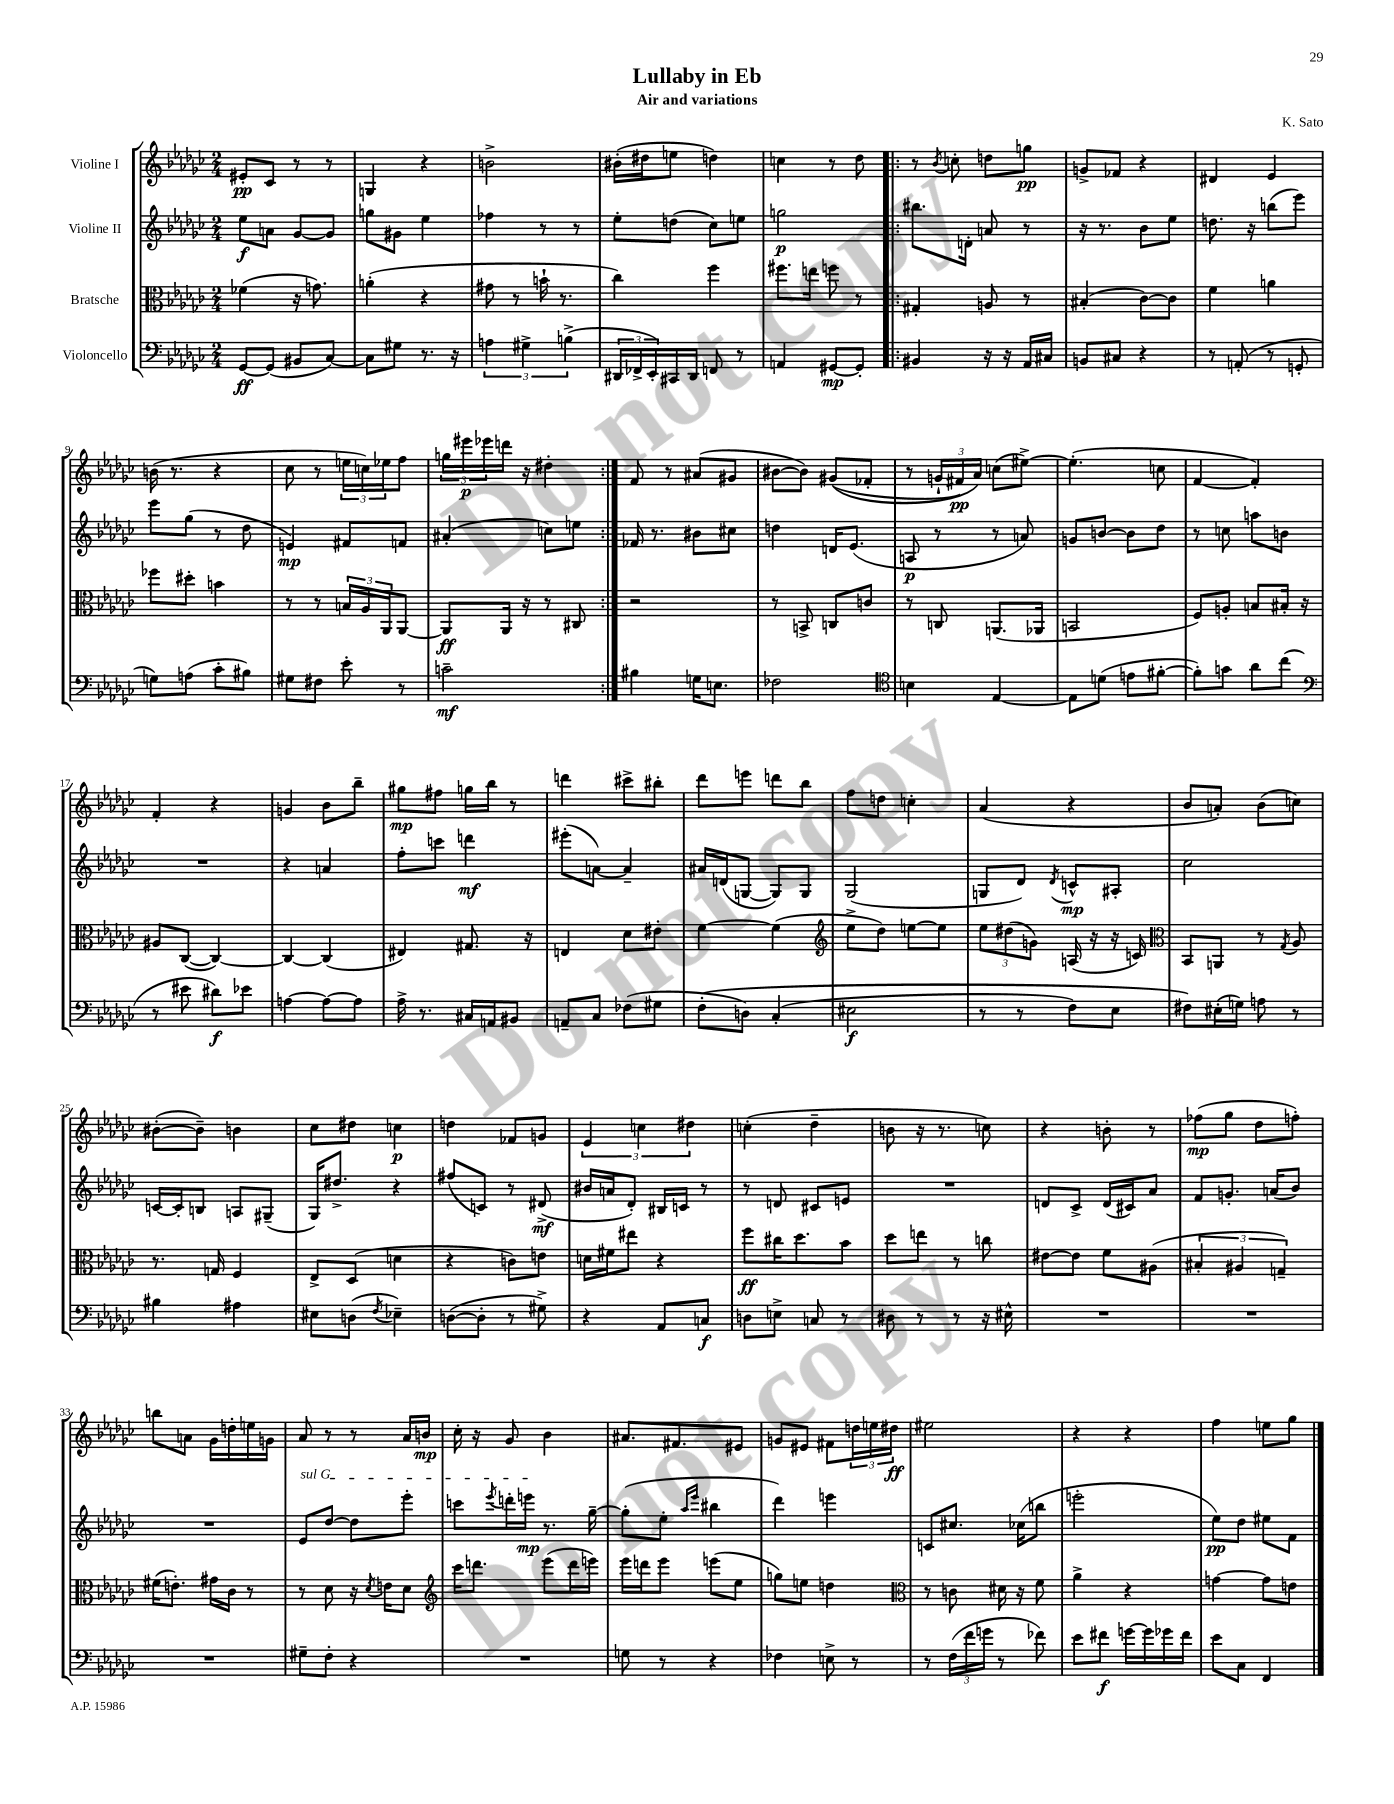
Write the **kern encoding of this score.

**kern	**dynam	**kern	**dynam	**kern	**dynam	**kern	**dynam
*part4	*part4	*part3	*part3	*part2	*part2	*part1	*part1
*staff4	*staff4	*staff3	*staff3	*staff2	*staff2	*staff1	*staff1
*I"Violoncello	*	*I"Bratsche	*	*I"Violine II	*	*I"Violine I	*
*clefF4	*	*clefC3	*	*clefG2	*	*clefG2	*
*k[b-e-a-d-g-c-]	*	*k[b-e-a-d-g-c-]	*	*k[b-e-a-d-g-c-]	*	*k[b-e-a-d-g-c-]	*
*M2/4	*	*M2/4	*	*M2/4	*	*M2/4	*
=1	=1	=1	=1	=1	=1	=1	=1
[8GG-/L	ff	(4f-X\	.	8ee-\L	f	8e#X'/L	pp
(8GG-/J]	.	.	.	8an\J	.	8c-/J	.
8BB#X/L	.	16r	.	[8g-/L	.	8r	.
.	.	8.gn\)	.	.	.	.	.
[8C-/J)	.	.	.	8g-/J]	.	8r	.
=2	=2	=2	=2	=2	=2	=2	=2
8C-\L]	.	(4an'\	.	8ggn\L	.	4Gn/	.
8G#X\J	.	.	.	8g#X\J	.	.	.
8.r	.	4r	.	4ee-\	.	4r	.
16r	.	.	.	.	.	.	.
=3	=3	=3	=3	=3	=3	=3	=3
6An\	.	8g#X\	.	4ff-X\	.	2bn^\	.
.	.	8r	.	.	.	.	.
6G#X^\	.	.	.	.	.	.	.
.	.	16bn`\	.	8r	.	.	.
.	.	8.r	.	.	.	.	.
(6Bn^\	.	.	.	.	.	.	.
.	.	.	.	8r	.	.	.
=4	=4	=4	=4	=4	=4	=4	=4
24DD#X/LL	.	4cc-\)	.	8ee-'\L	.	(16b#X'\LL	.
24FF-X^/	.	.	.	.	.	.	.
.	.	.	.	.	.	16dd#X\J	.
24EE-'/)	.	.	.	.	.	.	.
16CC#X/	.	.	.	(8ddn\J	.	8een\J	.
16DD#/JJ	.	.	.	.	.	.	.
8FFn/	.	4ff\	.	8cc-\L)	.	4ddn\)	.
8r	.	.	.	8een\J	.	.	.
=5	=5	=5	=5	=5	=5	=5	=5
4AAn/	.	8.ff#X\L	.	2ggn\	p	4ccn\	.
.	.	16een\Jk	.	.	.	.	.
[8GG#X/L	mp	8ffn\	.	.	.	8r	.
8GG#'/J]	.	8r	.	.	.	8dd-\	.
=6!|:	=6!|:	=6!|:	=6!|:	=6!|:	=6!|:	=6!|:	=6!|:
4BB#X/	.	4G#X'/	.	8.bb#X\L	.	8r	.
.	.	.	.	.	.	8qb-/	.
.	.	.	.	.	.	8ccn'\	.
.	.	.	.	16dn'\Jk	.	.	.
16r	.	8An/	.	8an/	.	8ddn\L	.
16r	.	.	.	.	.	.	.
16AA-/LL	.	8r	.	8r	.	8ggn\J	pp
16C#X/JJ	.	.	.	.	.	.	.
=7	=7	=7	=7	=7	=7	=7	=7
8BBn/L	.	(4B#X'/	.	16r	.	8gn^/L	.
.	.	.	.	8.r	.	.	.
8C#X/J	.	.	.	.	.	8f-X/J	.
4r	.	[8c-\L)	.	8b-\L	.	4r	.
.	.	8c-\J]	.	8ee-\J	.	.	.
=8	=8	=8	=8	=8	=8	=8	=8
8r	.	4f\	.	8.ddn\	.	4d#X/	.
(8AAn'/	.	.	.	.	.	.	.
.	.	.	.	16r	.	.	.
8r	.	4an\	.	(8bbn\L	.	4e-/	.
8GGn'/	.	.	.	8eee-\J)	.	.	.
!!LO:LB:g=z
=9	=9	=9	=9	=9	=9	=9	=9
8Gn\L)	.	8ff-X\L	.	8eee-\L	.	(16bn\	.
.	.	.	.	.	.	8.r	.
(8An\J	.	8dd#X'\J	.	(8gg-\J	.	.	.
8c-'\L	.	4bn\	.	8r	.	4r	.
8B#X\J)	.	.	.	8dd-\	.	.	.
=10	=10	=10	=10	=10	=10	=10	=10
8G#X\L	.	8r	.	4en/)	mp	8cc-\	.
8F#X\J	.	8r	.	.	.	8r	.
8e-'\	.	24Bn/LL	.	8f#X/L	.	24een\LL	.
.	.	24A-/	.	.	.	24ccn\)	.
.	.	24AA-/J	.	.	.	24ee-X\J	.
8r	.	[8AA-/J	.	8fn/J	.	8ff\J	.
=11	=11	=11	=11	=11	=11	=11	=11
2cn~\	mf	8AA-/L]	ff	(4a#X'/	.	24ggn\LL	.
.	.	.	.	.	.	24eee#X\	p
.	.	.	.	.	.	24eee-X\	.
.	.	16AA-/Jk	.	.	.	16dddn\JJ	.
.	.	16r	.	.	.	16r	.
.	.	8r	.	8ccn\L)	.	4dd#X'\	.
.	.	8C#X/	.	8een\J	.	.	.
=12:|!	=12:|!	=12:|!	=12:|!	=12:|!	=12:|!	=12:|!	=12:|!
4B#X\	.	2r	.	16f-X/	.	8f/	.
.	.	.	.	8.r	.	.	.
.	.	.	.	.	.	8r	.
16Gn\KL	.	.	.	8b#X\L	.	(8a#X/L	.
8.En\J	.	.	.	.	.	.	.
.	.	.	.	8cc#X\J	.	8g#X/J	.
=13	=13	=13	=13	=13	=13	=13	=13
2F-X\	.	8r	.	4ddn\	.	[8b#X\L	.
.	.	8BBn^/	.	.	.	8b#\J])	.
.	.	8Cn/L	.	16dn/KL	.	((8g#X/L	.
.	.	.	.	(8.e-/J	.	.	.
.	.	8cn/J	.	.	.	8f-X'/J	.
=14	=14	=14	=14	=14	=14	=14	=14
*clefC4	*	*	*	*	*	*	*
4Bn\	.	8r	.	8An/	p	8r	.
.	.	8Cn/	.	8r	.	24gn`/LL	.
.	.	.	.	.	.	24f#X/)	pp
.	.	.	.	.	.	24a-/JJ)	.
[4E-/	.	(8.AAn/L	.	8r	.	(8ccn\L	.
.	.	.	.	8an/)	.	[8ee#X^\J)	.
.	.	16AA-X/Jk	.	.	.	.	.
=15	=15	=15	=15	=15	=15	=15	=15
8E-\L]	.	2BBn/	.	8gn/L	.	(4.ee#'\]	.
(8dn\J	.	.	.	[8bn/J	.	.	.
8en\L	.	.	.	8b\L]	.	.	.
[8f#X'\J	.	.	.	8dd-\J	.	8ccn\	.
=16	=16	=16	=16	=16	=16	=16	=16
8f#'\L])	.	8F/L)	.	8r	.	[4f/	.
8gn\J	.	8An'/J	.	8ccn\	.	.	.
8a-\L	.	8Bn/L	.	8aan\L	.	4f'/])	.
(8cc-\J	.	16B#X'/Jk	.	8bn\J	.	.	.
.	.	16r	.	.	.	.	.
!!LO:LB:g=z
=17	=17	=17	=17	=17	=17	=17	=17
*clefF4	*	*	*	*	*	*	*
8r	.	8A#X/L	.	2r	.	4f'/	.
8e#X\	.	([8C-/J	.	.	.	.	.
8d#X\L)	f	4C-/_)	.	.	.	4r	.
8e-X\J	.	.	.	.	.	.	.
=18	=18	=18	=18	=18	=18	=18	=18
[4An\	.	4C-/_	.	4r	.	4gn/	.
8A\L_	.	(4C-/]	.	4an/	.	8b-\L	.
8A\J]	.	.	.	.	.	8bb-~\J	.
=19	=19	=19	=19	=19	=19	=19	=19
16A-^\	.	4E#X/)	.	8ff'\L	.	8gg#X\L	mp
8.r	.	.	.	.	.	.	.
.	.	.	.	8cccn\J	.	8ff#X\J	.
16C#X/LL	.	8.G#X/	.	4dddn\	mf	16ggn\LL	.
16AAn/J	.	.	.	.	.	16bb-\JJ	.
8BB#X/J	.	.	.	.	.	8r	.
.	.	16r	.	.	.	.	.
=20	=20	=20	=20	=20	=20	=20	=20
8AAn~/L	.	4En/	.	(8eee#X'\L	.	4dddn\	.
8C-/J	.	.	.	[8an\J)	.	.	.
(8F-X\L	.	8d-\L	.	4a~/]	.	8ccc#X^\L	.
8G#X\J	.	8e#X'\J	.	.	.	8bb#X'\J	.
=21	=21	=21	=21	=21	=21	=21	=21
(8F'\L	.	[4f\	.	16a#X/LL	.	8ddd-\L	.
.	.	.	.	(16dn/J	.	.	.
8Dn\J)	.	.	.	[8Gn/J	.	8eeen\J	.
(4C-'/	.	(4f\]	.	8G/L])	.	8dddn\L	.
.	.	.	.	8G/J	.	8bb-\J	.
=22	=22	=22	=22	=22	=22	=22	=22
*	*	*clefG2	*	*	*	*	*
2E#X\	f	8ee-^\L	.	(2G-/	.	8ff\L	.
.	.	8dd-\J)	.	.	.	8ddn\J	.
.	.	[8een\L	.	.	.	4ccn'\	.
.	.	8ee\J]	.	.	.	.	.
=23	=23	=23	=23	=23	=23	=23	=23
8r	.	12ee-\L	.	8Gn/L	.	(4a-/	.
.	.	(12dd#X\	.	.	.	.	.
8r	.	.	.	8d-/J)	.	.	.
.	.	12gn\J)	.	.	.	.	.
.	.	.	.	8qd-/	.	.	.
8F\L)	.	(16An/	.	8cn^^/L	mp	4r	.
.	.	16r	.	.	.	.	.
8E-\J	.	16r	.	8A#X'/J	.	.	.
.	.	16cn/)	.	.	.	.	.
=24	=24	=24	=24	=24	=24	=24	=24
*	*	*clefC3	*	*	*	*	*
8F#X\L)	.	8BB-/L	.	2cc-\	.	8b-/L	.
(16E#X'\L	.	8AAn/J	.	.	.	8an'/J)	.
16Gn\JJ)	.	.	.	.	.	.	.
8An\	.	8r	.	.	.	(8b-\L	.
.	.	8qG-/	.	.	.	.	.
8r	.	8A-/	.	.	.	8ccn\J)	.
!!LO:LB:g=z
=25	=25	=25	=25	=25	=25	=25	=25
4B#X\	.	8.r	.	[16cn/LL	.	([8b#X'\L	.
.	.	.	.	16c'/J]	.	.	.
.	.	.	.	8Bn/J	.	8b#~\J])	.
.	.	16Gn/	.	.	.	.	.
4A#X\	.	4F/	.	8An/L	.	4bn\	.
.	.	.	.	(8G#X~/J	.	.	.
=26	=26	=26	=26	=26	=26	=26	=26
8E#X\L	.	8E-^/L	.	16G-/KL)	.	8cc-\L	.
.	.	.	.	8.dd#X^/J	.	.	.
(8Dn\J	.	(8D-/J	.	.	.	8dd#X\J	.
8qF/	.	.	.	.	.	.	.
4E-X~\)	.	4dn\	.	4r	.	4ccn\	p
=27	=27	=27	=27	=27	=27	=27	=27
([8Dn\L	.	4r	.	(8ff#X/L	.	4ddn\	.
8D'\J]	.	.	.	8cn/J)	.	.	.
8r	.	8cn\L)	.	8r	.	8f-X/L	.
8G#X^\)	.	8en\J	.	(8d#X^/	mf	8gn/J	.
=28	=28	=28	=28	=28	=28	=28	=28
4r	.	16dn\LL	.	16b#X/LL	.	6e-/	.
.	.	16f#X\J	.	16an/J	.	.	.
.	.	8ee#X\J	.	8d-'/J)	.	.	.
.	.	.	.	.	.	6ccn\	.
8AA-/L	.	4r	.	16B#X/LL	.	.	.
.	.	.	.	16cn/JJ	.	.	.
.	.	.	.	.	.	6dd#X\	.
8Cn/J	f	.	.	8r	.	.	.
=29	=29	=29	=29	=29	=29	=29	=29
8Dn\L	.	8ff\L	ff	8r	.	(4ccn'\	.
8En^\J	.	16cc#X\K	.	8dn/	.	.	.
.	.	8.dd-\	.	.	.	.	.
8Cn/	.	.	.	8c#X/L	.	4dd-~\	.
8r	.	8b-\J	.	8en/J	.	.	.
=30	=30	=30	=30	=30	=30	=30	=30
8D#X\	.	8dd-\L	.	2r	.	8bn\	.
8r	.	8een\J	.	.	.	16r	.
.	.	.	.	.	.	8.r	.
8r	.	8r	.	.	.	.	.
16r	.	8ccn\	.	.	.	8ccn\)	.
16E#X^^\	.	.	.	.	.	.	.
=31	=31	=31	=31	=31	=31	=31	=31
2r	.	[8e#X\L	.	8dn/L	.	4r	.
.	.	8e#\J]	.	8c-^/J	.	.	.
.	.	8f\L	.	(16d/LL	.	8bn'\	.
.	.	.	.	16c#X/J)	.	.	.
.	.	(8A#X\J	.	8a-/J	.	8r	.
=32	=32	=32	=32	=32	=32	=32	=32
2r	.	6B#X'/	.	8f/L	.	(8ff-X\L	mp
.	.	.	.	8.gn'/J	.	8gg-\J	.
.	.	6A#X/	.	.	.	.	.
.	.	.	.	.	.	8dd-\L	.
.	.	.	.	(16an/KL	.	.	.
.	.	6Gn~/)	.	.	.	.	.
.	.	.	.	8b-/J)	.	8ffn'\J)	.
!!LO:LB:g=z
=33	=33	=33	=33	=33	=33	=33	=33
2r	.	(16f#X\KL	.	2r	.	8bbn\L	.
.	.	8.en'\J)	.	.	.	.	.
.	.	.	.	.	.	8an\J	.
.	.	16g#X\LL	.	.	.	16g-\LL	.
.	.	16c-\JJ	.	.	.	16ddn'\	.
.	.	8r	.	.	.	16een\	.
.	.	.	.	.	.	16gn\JJ	.
=34	=34	=34	=34	=34	=34	=34	=34
!	!	!	!	!LO:TX:a:i:t=sul G	!	!	!
8G#X~\L	.	8r	.	8e-/L	.	8a-/	.
8F'\J	.	8d-\	.	[8dd-/J	.	8r	.
4r	.	16r	.	8dd-\L]	.	8r	.
.	.	8qd-/	.	.	.	.	.
.	.	16en\KL	.	.	.	.	.
.	.	8d-\J	.	8eee-'\J	.	16a-/LL	.
.	.	.	.	.	.	16bn/JJ	mp
=35	=35	=35	=35	=35	=35	=35	=35
*	*	*clefG2	*	*	*	*	*
2r	.	16ccc-\KL	.	8cccn\L	.	16cc-'\	.
.	.	8.dddn\J	.	.	.	16r	.
.	.	.	.	8qeee-/	.	.	.
.	.	.	.	16dddn'\L	.	8g-/	.
.	.	.	.	16eeen\JJ	mp	.	.
.	.	(8eee-\L	.	8.r	.	4b-\	.
.	.	16ddd\L	.	.	.	.	.
.	.	16eeen\JJ)	.	[16gg-~\	.	.	.
=36	=36	=36	=36	=36	=36	=36	=36
8Gn\	.	16eee-\LL	.	(8gg-'\L]	.	8.a#X/L	.
.	.	16dddn\J	.	.	.	.	.
8r	.	8eee-\J	.	8ee-'\J	.	.	.
.	.	.	.	.	.	8.f#X/	.
.	.	.	.	16qqaa-/LL	.	.	.
.	.	.	.	16qqeee-/JJ	.	.	.
4r	.	(8eeen\L	.	4bb#X\	.	.	.
.	.	8ee-\J	.	.	.	8e#X/J	.
=37	=37	=37	=37	=37	=37	=37	=37
4F-X\	.	8ggn\L)	.	4ddd-\)	.	8gn/L	.
.	.	8een\J	.	.	.	8e#X/J	.
8En^\	.	4ddn\	.	4eeen\	.	8f#X\L	.
8r	.	.	.	.	.	24ddn\L	.
.	.	.	.	.	.	24een\	.
.	.	.	.	.	.	24dd#X\JJ	ff
=38	=38	=38	=38	=38	=38	=38	=38
*	*	*clefC3	*	*	*	*	*
8r	.	8r	.	8cn/L	.	2ee#X\	.
(24F\LL	.	8cn\	.	8.cc#X/J	.	.	.
24f\	.	.	.	.	.	.	.
24gn\JJ	.	.	.	.	.	.	.
8r	.	16d#X\	.	.	.	.	.
.	.	16r	.	(16cc-X\KL	.	.	.
8f-X\)	.	8f\	.	8bbn\J	.	.	.
=39	=39	=39	=39	=39	=39	=39	=39
8e-\L	.	4a-^\	.	2eeen'\	.	4r	.
8f#X\J	f	.	.	.	.	.	.
[16gn\LL	.	4r	.	.	.	4r	.
16g\]	.	.	.	.	.	.	.
16g-X\	.	.	.	.	.	.	.
16f#\JJ	.	.	.	.	.	.	.
=40	=40	=40	=40	=40	=40	=40	=40
8e-\L	.	[4gn\	.	8ee-\L)	pp	4ff\	.
8C-\J	.	.	.	8dd-\J	.	.	.
4FF/	.	8g\L]	.	8ee#X\L	.	8een\L	.
.	.	8en\J	.	8f\J	.	8gg-\J	.
==	==	==	==	==	==	==	==
*-	*-	*-	*-	*-	*-	*-	*-
